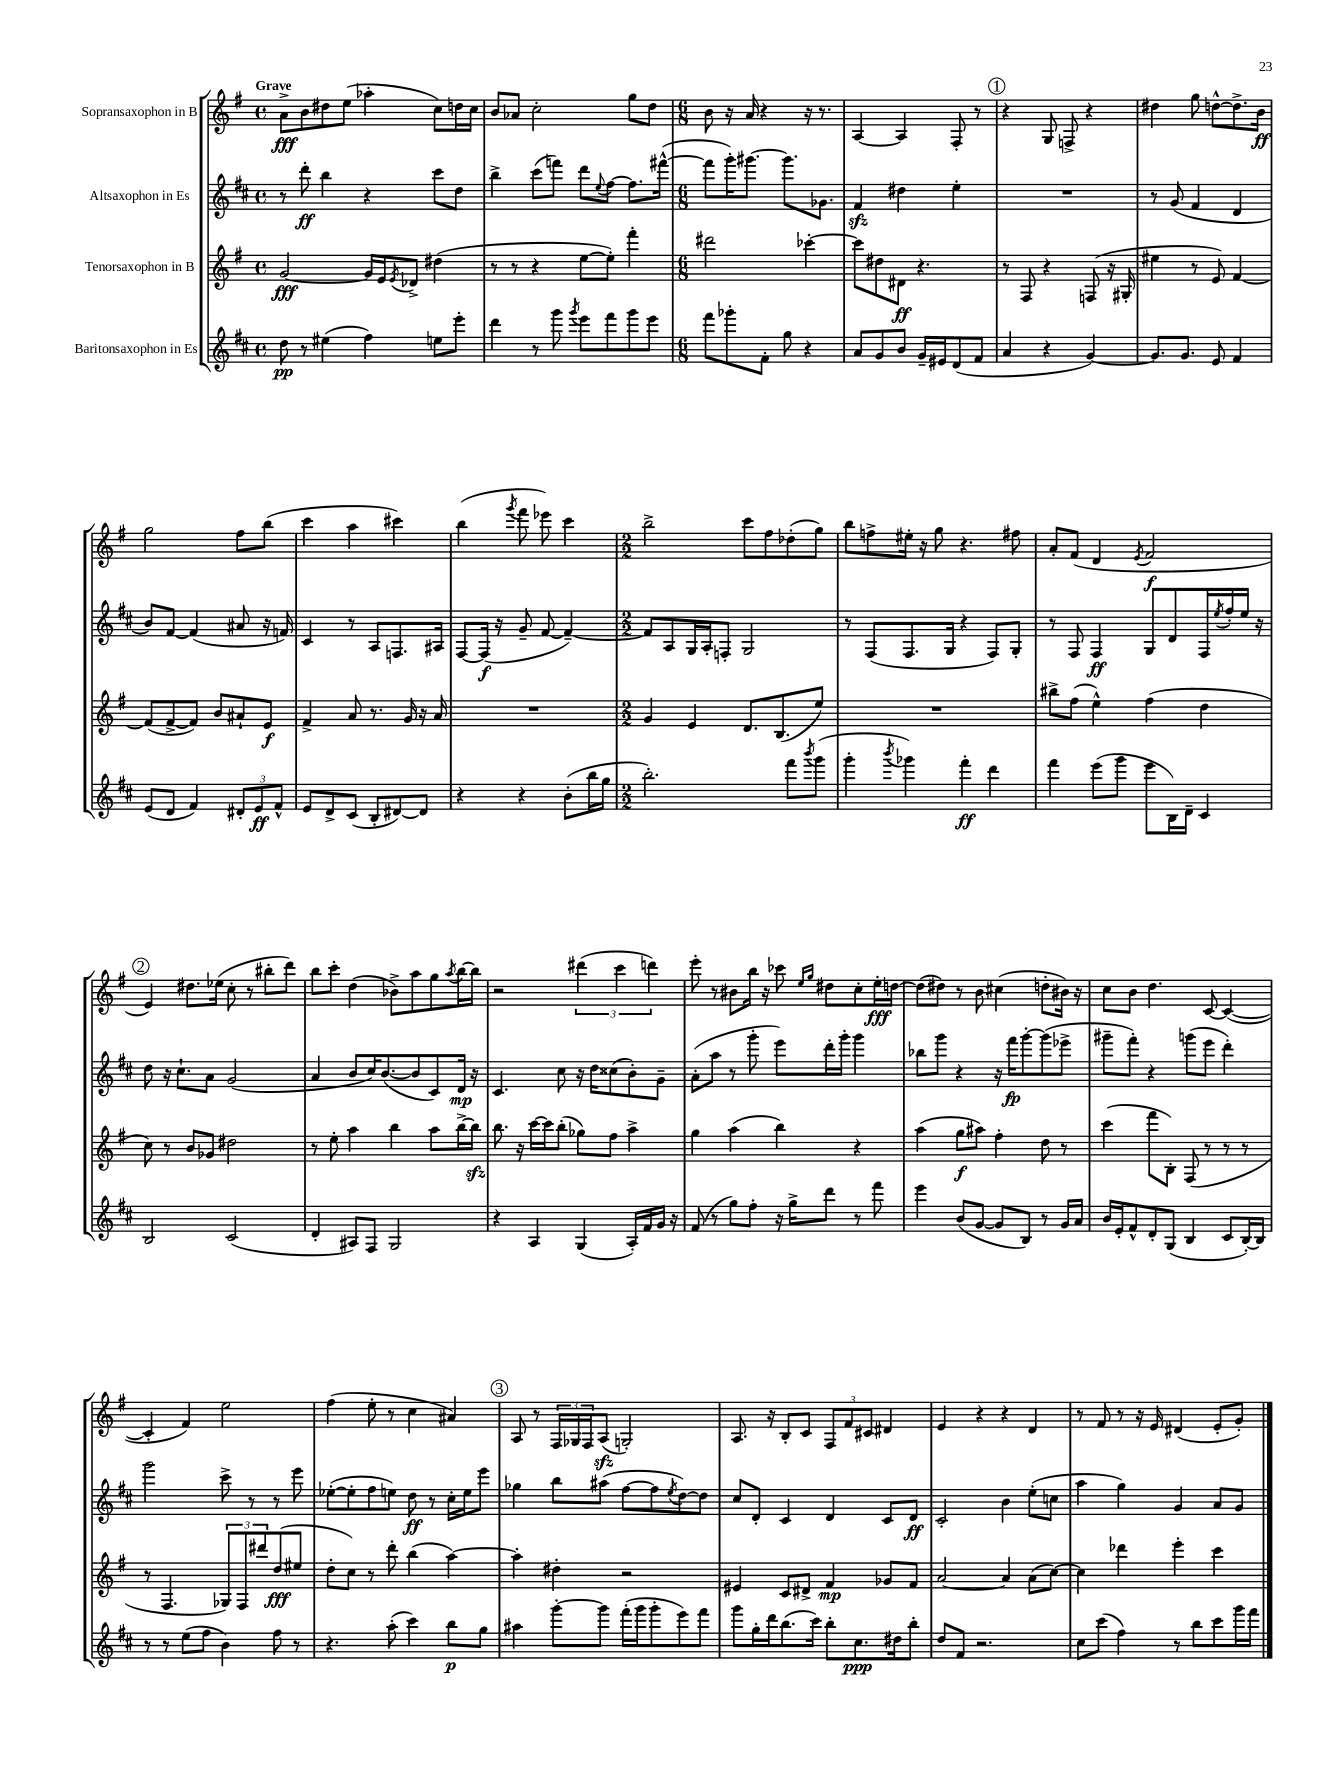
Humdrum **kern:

**kern	**dynam	**kern	**dynam	**kern	**dynam	**kern	**dynam
*part4	*part4	*part3	*part3	*part2	*part2	*part1	*part1
*staff4	*staff4	*staff3	*staff3	*staff2	*staff2	*staff1	*staff1
*I"Baritonsaxophon in Es	*	*I"Tenorsaxophon in B	*	*I"Altsaxophon in Es	*	*I"Sopransaxophon in B	*
*clefG2	*	*clefG2	*	*clefG2	*	*clefG2	*
*k[f#c#]	*	*k[f#]	*	*k[f#c#]	*	*k[f#]	*
*M4/4	*	*M4/4	*	*M4/4	*	*M4/4	*
*met(c)	*	*met(c)	*	*met(c)	*	*met(c)	*
=1	=1	=1	=1	=1	=1	=1	=1
!	!	!	!	!	!	!LO:TX:a:B:t=Grave	!
8dd\	pp	[2g/	fff	8r	.	8a^\L	fff
8r	.	.	.	8ddd'\	ff	8b\	.
(4ee#X\	.	.	.	4bb\	.	8dd#X\	.
.	.	.	.	.	.	(8ee\J	.
4ff#\)	.	16g/LL]	.	4r	.	4aa-X'\	.
.	.	16e/J	.	.	.	.	.
.	.	8qe/	.	.	.	.	.
.	.	8d-X^/J	.	.	.	.	.
8een\L	.	(4dd#X\	.	8ccc#\L	.	8cc\L)	.
8eee'\J	.	.	.	8dd\J	.	16ddn\L	.
.	.	.	.	.	.	16cc\JJ	.
=2	=2	=2	=2	=2	=2	=2	=2
4ddd\	.	8r	.	4bb^\	.	8b/L	.
.	.	8r	.	.	.	8a-X/J	.
8r	.	4r	.	(8ccc#\L	.	2cc'\	.
8ggg\	.	.	.	8fffn\J)	.	.	.
8qggg/	.	.	.	.	.	.	.
8eee\L	.	[8ee\L	.	8ddd\L	.	.	.
.	.	.	.	8qqee/	.	.	.
8fff#\	.	8ee'\J])	.	[8ff#\J	.	.	.
8ggg\	.	4fff#'\	.	8.ff#\L]	.	8gg\L	.
8eee\J	.	.	.	.	.	8dd\J	.
.	.	.	.	([16fff#X^^\Jk	.	.	.
=3	=3	=3	=3	=3	=3	=3	=3
*M6/8	*	*M6/8	*	*M6/8	*	*M6/8	*
8fff#\L	.	2ddd#X\	.	8fff#\L]	.	8b\	.
8ggg-X'\	.	.	.	16ggg'\K)	.	16r	.
.	.	.	.	[8.ggg#X\J	.	16a/	.
8f#'\J	.	.	.	.	.	4r	.
8gg\	.	.	.	8.ggg#\L]	.	.	.
4r	.	[4ccc-X'\	.	.	.	16r	.
.	.	.	.	8.g-X\J	.	8.r	.
=4	=4	=4	=4	=4	=4	=4	=4
8a/L	.	8ccc-\L]	.	4f#zz/	.	[4A/	.
8g/	.	8dd#X\	.	.	.	.	.
8b/J	.	8d#X\J	ff	4dd#X\	.	4A/]	.
16g~/LL	.	4.r	.	.	.	.	.
16e#X/J	.	.	.	.	.	.	.
(8d/	.	.	.	4ee'\	.	8F#'/	.
8f#/J	.	.	.	.	.	8r	.
!!LO:REH:place=s1:t=1
=5	=5	=5	=5	=5	=5	=5	=5
4a/	.	8r	.	2.r	.	4r	.
.	.	8F#/	.	.	.	.	.
4r	.	4r	.	.	.	8G/	.
.	.	.	.	.	.	8Fn^/	.
[4g/)	.	(8Fn/	.	.	.	4r	.
.	.	16r	.	.	.	.	.
.	.	16G#X'/	.	.	.	.	.
=6	=6	=6	=6	=6	=6	=6	=6
8.g/L]	.	4ee#X\	.	8r	.	4dd#X\	.
.	.	.	.	(8g/	.	.	.
8.g/J	.	.	.	.	.	.	.
.	.	8r	.	4f#/	.	8gg\	.
8e/	.	8e/)	.	.	.	[8ddn^^\L	.
4f#/	.	[4f#/	.	4d/	.	8.dd^\]	.
.	.	.	.	.	.	16b\Jk	ff
!!LO:LB:g=z
=7	=7	=7	=7	=7	=7	=7	=7
(8e/L	.	(8f#/L]	.	8b/L)	.	2gg\	.
8d/J	.	[8f#^/	.	[8f#/J	.	.	.
4f#/)	.	8f#/J])	.	(4f#/]	.	.	.
.	.	8b/L	.	.	.	.	.
12d#X'/L	.	8a#X`/	.	8a#X/	.	8ff#\L	.
12e/	ff	.	.	.	.	.	.
.	.	8e/J	f	16r	.	(8bb\J	.
12f#^^/J	.	.	.	.	.	.	.
.	.	.	.	16fn/)	.	.	.
=8	=8	=8	=8	=8	=8	=8	=8
8e/L	.	4f#^/	.	4c#/	.	4ccc\	.
8d^/	.	.	.	.	.	.	.
(8c#/J	.	8a/	.	8r	.	4aa\	.
8B'/L	.	8.r	.	8A/L	.	.	.
[8d#X/)	.	.	.	8.Fn/	.	4ccc#X\)	.
.	.	16g/	.	.	.	.	.
8d#/J]	.	16r	.	.	.	.	.
.	.	16a/	.	16A#X/Jk	.	.	.
=9	=9	=9	=9	=9	=9	=9	=9
4r	.	2.r	.	[8F#/L	.	(4bb\	.
.	.	.	.	(16F#/Jk]	f	.	.
.	.	.	.	16r	.	.	.
.	.	.	.	.	.	8qggg/	.
4r	.	.	.	8g~/	.	8fff#\	.
.	.	.	.	[8f#/	.	8eee-X\)	.
(8b'\L	.	.	.	4f#~/_)	.	4ccc\	.
16bb\L	.	.	.	.	.	.	.
16gg\JJ	.	.	.	.	.	.	.
=10	=10	=10	=10	=10	=10	=10	=10
*M2/2	*	*M2/2	*	*M2/2	*	*M2/2	*
2.bb'\)	.	4g/	.	8f#/L]	.	2bb^\	.
.	.	.	.	8A/	.	.	.
.	.	4e/	.	16G/L	.	.	.
.	.	.	.	16A'/J	.	.	.
.	.	.	.	8Fn'/J	.	.	.
.	.	8.d/L	.	2G/	.	8ccc\L	.
.	.	.	.	.	.	8ff#\	.
.	.	(8.B/	.	.	.	.	.
8fff#\L	.	.	.	.	.	(8dd-X'\	.
8qbbb/	.	.	.	.	.	.	.
(8ggg\J	.	8ee/J)	.	.	.	8gg\J)	.
=11	=11	=11	=11	=11	=11	=11	=11
4ggg'\	.	1r	.	8r	.	8bb\L	.
.	.	.	.	(8F#/L	.	8ffn^\	.
8qbbb/	.	.	.	.	.	.	.
4ggg-X\)	.	.	.	8.F#/	.	16ee#X'\Jk	.
.	.	.	.	.	.	16r	.
.	.	.	.	.	.	8gg\	.
.	.	.	.	16G/Jk	.	.	.
4fff#'\	ff	.	.	4r	.	4.r	.
4ddd\	.	.	.	8F#/L)	.	.	.
.	.	.	.	8G'/J	.	8ff#X\	.
=12	=12	=12	=12	=12	=12	=12	=12
4fff#\	.	8bb#X^\L	.	8r	.	8a'/L	.
.	.	(8ff#\J	.	8F#/	.	(8f#/J	.
(8eee\L	.	4ee^^\)	.	4F#/	ff	4d/	.
8ggg\J	.	.	.	.	.	.	.
.	.	.	.	.	.	8qe/	.
8eee\L	.	(4ff#\	.	8G/L	.	2f#/	f
16B\L)	.	.	.	8d/	.	.	.
16d~\JJ	.	.	.	.	.	.	.
4c#/	.	4dd\	.	16F#/L	.	.	.
.	.	.	.	8qee/	.	.	.
.	.	.	.	16ff#'/	.	.	.
.	.	.	.	16ee/JJ	.	.	.
.	.	.	.	16r	.	.	.
!!LO:LB:g=z
!!LO:REH:place=s1:t=2
=13	=13	=13	=13	=13	=13	=13	=13
2B/	.	8cc\)	.	8dd\	.	4e/)	.
.	.	8r	.	16r	.	.	.
.	.	.	.	8.cc#`\L	.	.	.
.	.	8b/L	.	.	.	8.dd#X\L	.
.	.	8g-X/J	.	8a\J	.	.	.
.	.	.	.	.	.	(16ee-X\Jk	.
(2c#/	.	2dd#X\	.	(2g/	.	8cc'\	.
.	.	.	.	.	.	8r	.
.	.	.	.	.	.	8bb#X'\L	.
.	.	.	.	.	.	8ddd\J)	.
=14	=14	=14	=14	=14	=14	=14	=14
4d'/	.	8r	.	4a/	.	8bb\L	.
.	.	8ee'\	.	.	.	8ccc'\J	.
8A#X/L)	.	4aa\	.	8b/L	.	(4dd\	.
8F#/J	.	.	.	16cc#/K)	.	.	.
.	.	.	.	([8.b/	.	.	.
2G/	.	4bb\	.	.	.	8b-X^\L)	.
.	.	.	.	8b/]	.	8aa\	.
.	.	8aa\L	.	8c#/)	.	8gg\	.
.	.	.	.	.	.	8qaa/	.
.	.	[16bb^\L	.	16d/Jk	mp	[16bb\L	.
.	.	16bbzz\JJ]	.	16r	.	16bb\JJ]	.
=15	=15	=15	=15	=15	=15	=15	=15
4r	.	8.bb\	.	4.c#/	.	2r	.
.	.	16r	.	.	.	.	.
4A/	.	[16ccc\LL	.	.	.	.	.
.	.	16ccc\J]	.	.	.	.	.
.	.	(8bb'\J	.	8cc#\	.	.	.
(4G/	.	8gg-X\L)	.	16r	.	(6ddd#X\	.
.	.	.	.	16dd\KL	.	.	.
.	.	8ff#\J	.	(8cc##X\	.	.	.
.	.	.	.	.	.	6ccc\	.
16A'/LL)	.	4aa^\	.	8b'\)	.	.	.
16f#/	.	.	.	.	.	.	.
.	.	.	.	.	.	6dddn\)	.
16g/JJ	.	.	.	8g~\J	.	.	.
16r	.	.	.	.	.	.	.
=16	=16	=16	=16	=16	=16	=16	=16
(8f#/	.	4gg\	.	(8a'\L	.	8eee'\	.
8r	.	.	.	8aa\J	.	8r	.
8gg\L)	.	(4aa\	.	8r	.	8b#X\L	.
8ff#'\J	.	.	.	8ggg'\	.	16bb\Jk	.
.	.	.	.	.	.	16r	.
16r	.	4bb\)	.	8eee\L)	.	8ccc-X\	.
16gg^\KL	.	.	.	.	.	.	.
.	.	.	.	.	.	16qqee/LL	.
.	.	.	.	.	.	16qqgg/JJ	.
8ddd\J	.	.	.	16ddd'\L	.	8dd#X\L	.
.	.	.	.	16ggg'\JJ	.	.	.
8r	.	4r	.	4ggg\	.	8cc'\	.
8fff#\	.	.	.	.	.	16ee'\L	fff
.	.	.	.	.	.	[16ddn\JJ	.
=17	=17	=17	=17	=17	=17	=17	=17
4eee\	.	(4aa\	.	8bb-X\L	.	(8dd\L]	.
.	.	.	.	8ggg\J	.	8dd#X\J)	.
(8b/L	.	8gg\L	f	4r	.	8r	.
[8g/J	.	8aa#X\J)	.	.	.	8b\	.
8g/L]	.	4ff#'\	.	16r	.	(4cc#X\	.
.	.	.	.	16fff#\KL	fp	.	.
8B/J)	.	.	.	[8ggg'\	.	.	.
8r	.	8dd\	.	(8ggg\]	.	8ddn'\L	.
16g/LL	.	8r	.	8eee-X^\J	.	16b#X\Jk)	.
16a/JJ	.	.	.	.	.	16r	.
=18	=18	=18	=18	=18	=18	=18	=18
16b/LL	.	(4ccc\	.	8ggg#X~\L	.	8cc\L	.
16e'/J	.	.	.	.	.	.	.
8f#^^/	.	.	.	8fff#'\J)	.	8b\J	.
8d'/	.	8fff#\L	.	4r	.	4.dd\	.
(8G/J	.	8B'\J)	.	.	.	.	.
4B/	.	(8F#/	.	(8gggn\L	.	.	.
.	.	8r	.	8eee\J	.	[8c/	.
8c#/L	.	8r	.	4ddd'\)	.	(4c/_	.
[16B'/L)	.	8r	.	.	.	.	.
16B/JJ]	.	.	.	.	.	.	.
!!LO:LB:g=z
=19	=19	=19	=19	=19	=19	=19	=19
8r	.	8r	.	2ggg\	.	4c'/]	.
8r	.	4.F#/	.	.	.	.	.
(8ee\L	.	.	.	.	.	4f#/)	.
8ff#\J	.	.	.	.	.	.	.
4b\)	.	12G-X/L)	.	8ccc#^\	.	2ee\	.
.	.	12F#/	.	.	.	.	.
.	.	.	.	8r	.	.	.
.	.	12ddd#X/	.	.	.	.	.
8ff#\	.	(8dd/	fff	8r	.	.	.
8r	.	8ee#X/J	.	8eee\	.	.	.
=20	=20	=20	=20	=20	=20	=20	=20
4.r	.	8dd'\L	.	([8ee-X'\L	.	(4ff#\	.
.	.	8cc\J)	.	8ee-'\]	.	.	.
.	.	8r	.	8ff#\	.	8ee'\	.
(8aa'\	.	8ddd'\	.	8een\J)	.	8r	.
4ccc#\)	.	(4bb\	.	8dd\	ff	4cc\	.
.	.	.	.	8r	.	.	.
8bb\L	p	[4aa\)	.	16cc#'\LL	.	4a#X/)	.
.	.	.	.	16ee\J	.	.	.
8gg\J	.	.	.	8eee\J	.	.	.
!!LO:REH:place=s1:t=3
=21	=21	=21	=21	=21	=21	=21	=21
4aa#X\	.	4aa'\]	.	4gg-X\	.	8A/	.
.	.	.	.	.	.	8r	.
[8ggg'\L	.	4dd#X'\	.	8bb\L	.	24F#/LL	.
.	.	.	.	.	.	24G-X/	.
.	.	.	.	.	.	24F#/J	.
8ggg\J]	.	.	.	(8aa#X\J	.	(8Azz/J	.
(16fff#'\LL	.	2r	.	[8ff#\L	.	2Gn'/)	.
16ggg\J	.	.	.	.	.	.	.
8ggg'\	.	.	.	8ff#\]	.	.	.
.	.	.	.	8qee/	.	.	.
8eee\)	.	.	.	[8dd\)	.	.	.
8fff#\J	.	.	.	8dd\J]	.	.	.
=22	=22	=22	=22	=22	=22	=22	=22
8ggg\L	.	4e#X/	.	8cc#/L	.	8.A/	.
16gg'\L	.	.	.	8d'/J	.	.	.
16ddd\J	.	.	.	.	.	16r	.
(8.bb\	.	8c/L	.	4c#/	.	8B'/L	.
.	.	8d#X^/J	.	.	.	8c/J	.
16ccc#\Jk)	.	.	.	.	.	.	.
8bb'\L	.	4f#/	mp	4d/	.	12F#/L	.
.	.	.	.	.	.	12f#/	.
8.cc#\	ppp	.	.	.	.	.	.
.	.	.	.	.	.	12c#X/J	.
.	.	8g-X/L	.	8c#/L	.	4d#X/	.
16dd#X\k	.	.	.	.	.	.	.
8bb'\J	.	8f#/J	.	8d/J	ff	.	.
=23	=23	=23	=23	=23	=23	=23	=23
8dd/L	.	[2a/	.	2c#'/	.	4e/	.
8f#/J	.	.	.	.	.	.	.
2.r	.	.	.	.	.	4r	.
.	.	4a/]	.	4b\	.	4r	.
.	.	(8a\L	.	(8ee'\L	.	4d/	.
.	.	[8cc\J)	.	8ccn\J	.	.	.
=24	=24	=24	=24	=24	=24	=24	=24
8cc#\L	.	4cc\]	.	4aa\	.	8r	.
(8ccc#\J	.	.	.	.	.	8f#/	.
4ff#\)	.	4ddd-X\	.	4gg\)	.	8r	.
.	.	.	.	.	.	16r	.
.	.	.	.	.	.	16e/	.
8r	.	4eee'\	.	4g/	.	(4d#X/	.
8bb\L	.	.	.	.	.	.	.
8ccc#\	.	4ccc\	.	8a/L	.	8e'/L	.
16ggg\L	.	.	.	8g/J	.	8g'/J)	.
16fff#\JJ	.	.	.	.	.	.	.
==	==	==	==	==	==	==	==
*-	*-	*-	*-	*-	*-	*-	*-
